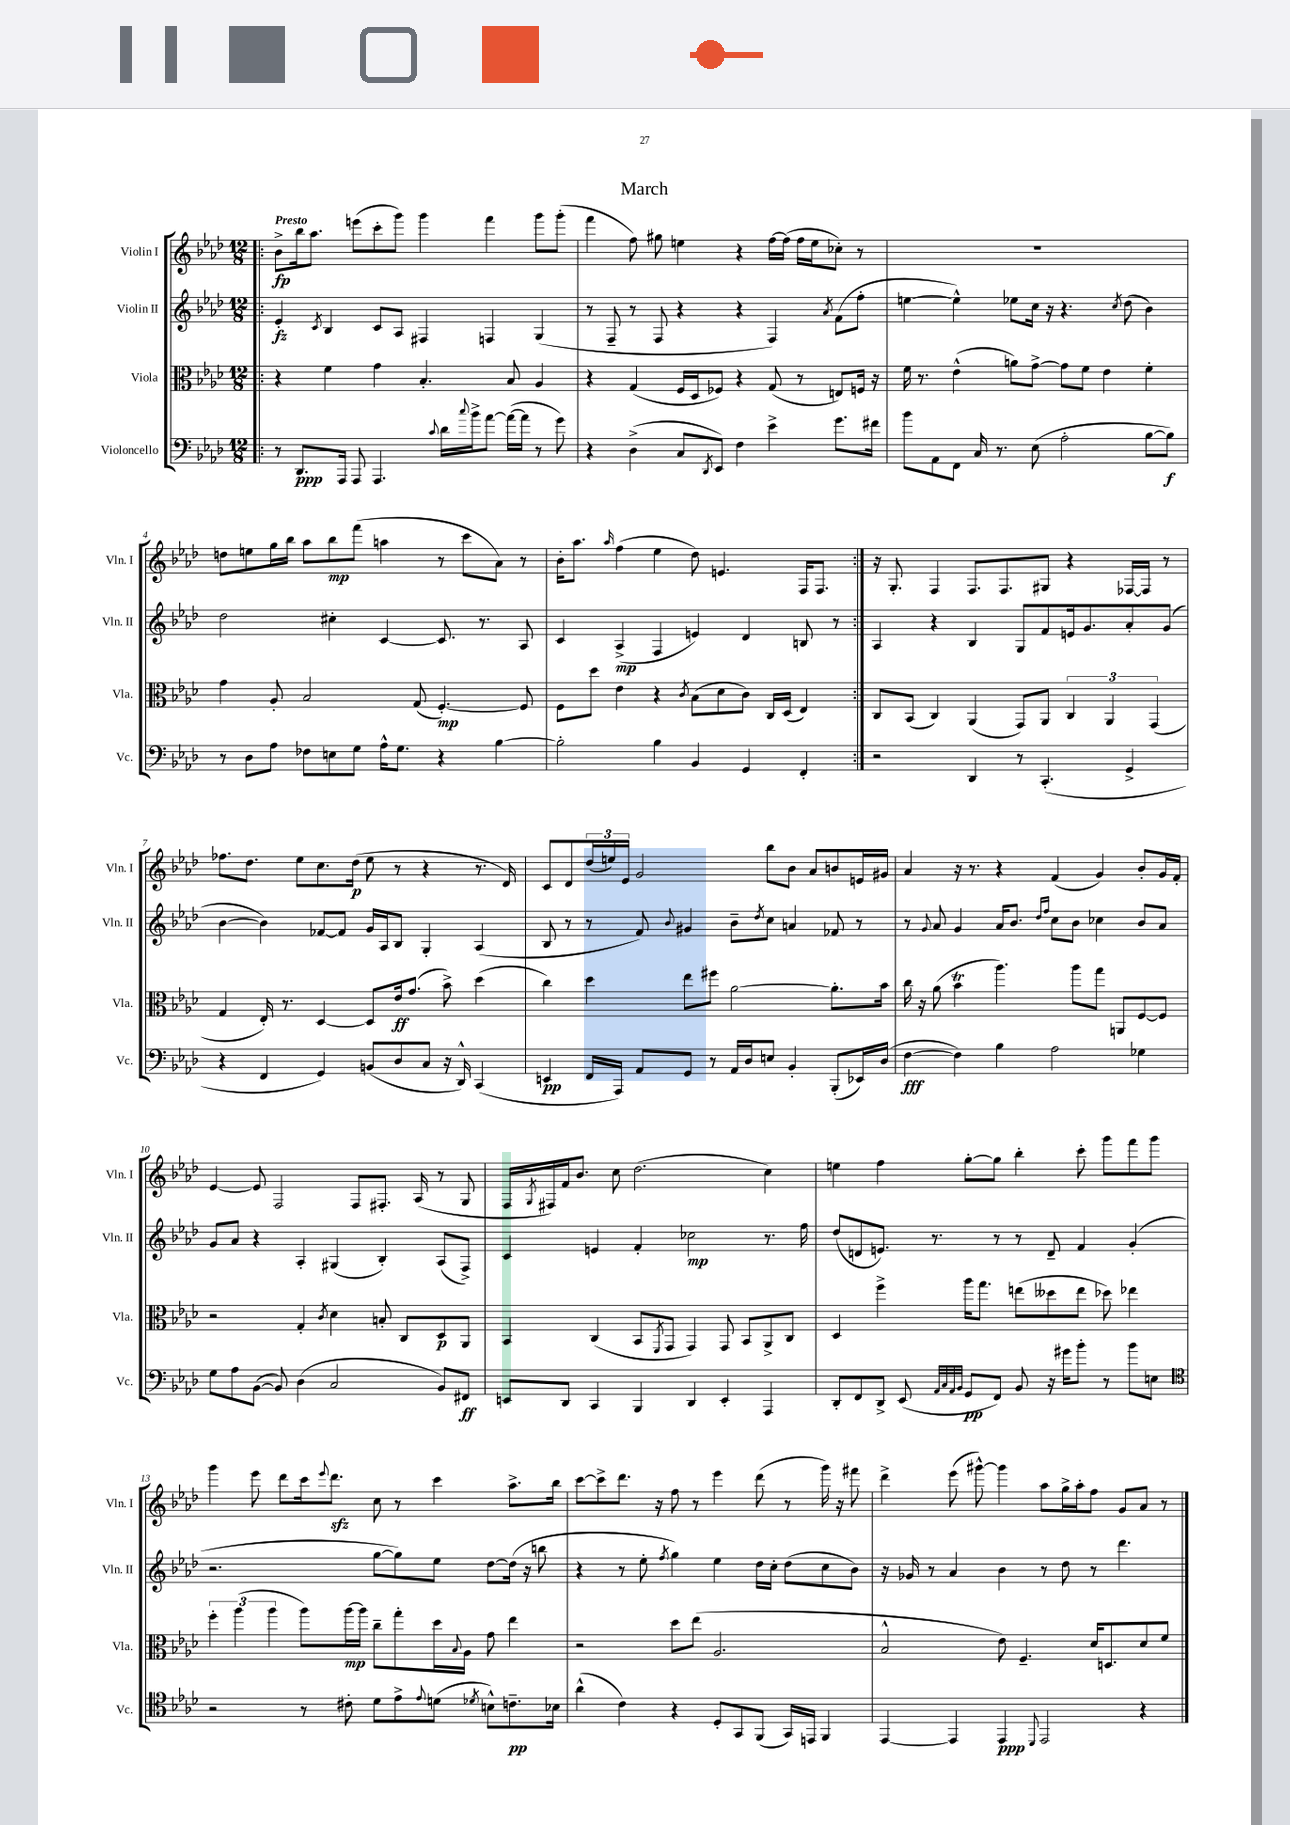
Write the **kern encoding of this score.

**kern	**dynam	**kern	**dynam	**kern	**dynam	**kern	**dynam
*part4	*part4	*part3	*part3	*part2	*part2	*part1	*part1
*staff4	*staff4	*staff3	*staff3	*staff2	*staff2	*staff1	*staff1
*I"Violoncello	*	*I"Viola	*	*I"Violin II	*	*I"Violin I	*
*I'Vc.	*	*I'Vla.	*	*I'Vln. II	*	*I'Vln. I	*
*clefF4	*	*clefC3	*	*clefG2	*	*clefG2	*
*k[b-e-a-d-]	*	*k[b-e-a-d-]	*	*k[b-e-a-d-]	*	*k[b-e-a-d-]	*
*M12/8	*	*M12/8	*	*M12/8	*	*M12/8	*
=1!|:	=1!|:	=1!|:	=1!|:	=1!|:	=1!|:	=1!|:	=1!|:
!	!	!	!	!	!	!LO:TX:a:B:t=Presto	!
8r	.	4r	.	4e-'/	fz	8b-^\L	fp
8.DD-/L	ppp	.	.	.	.	16bb-\k	.
.	.	.	.	.	.	8.aa-\J	.
.	.	.	.	8qc/	.	.	.
.	.	4f\	.	4B-/	.	.	.
16AAA-/Jk	.	.	.	.	.	.	.
8AAA-/	.	.	.	.	.	(8eeen\L	.
4.AAA-/	.	4g\	.	8c/L	.	8ccc'\	.
.	.	.	.	8A-/J	.	8ggg\J)	.
.	.	4.B-'/	.	4F#X/	.	4ggg\	.
8qqc/	.	.	.	.	.	.	.
16d-\LL	.	.	.	.	.	.	.
8qqcc/	.	.	.	.	.	.	.
16b-^\J	.	.	.	.	.	.	.
[8a-\J	.	.	.	4Fn/	.	4fff\	.
(16a-\LL_	.	8B-/	.	.	.	.	.
16a-\JJ]	.	.	.	.	.	.	.
8r	.	4A-/	.	(4G/	.	8ggg\L	.
8g\)	.	.	.	.	.	(8ggg'\J	.
=2	=2	=2	=2	=2	=2	=2	=2
4r	.	4r	.	8r	.	4fff\	.
.	.	.	.	8F~/	.	.	.
(4D-^\	.	(4G/	.	8r	.	8ff\)	.
.	.	.	.	8F/	.	8gg#X\	.
8C/L	.	16F/LL	.	4r	.	4een\	.
.	.	16D-/J	.	.	.	.	.
8qDD-/	.	.	.	.	.	.	.
8EE-/J)	.	8F-X/J)	.	.	.	.	.
4F\	.	4r	.	4r	.	4r	.
4e-^\	.	(8G/	.	4F/)	.	[16ff\LL	.
.	.	.	.	.	.	(16ff\JJ]	.
.	.	8r	.	.	.	16ff\LL	.
.	.	.	.	.	.	16ee\J	.
.	.	.	.	8qa-/	.	.	.
8.g\L	.	8En/L)	.	(8f\L	.	8cc-X'\J)	.
.	.	16Fn/Jk	.	8ff'\J	.	8r	.
16f#X\Jk	.	16r	.	.	.	.	.
=3	=3	=3	=3	=3	=3	=3	=3
8b-\L	.	16f\	.	[4een\	.	1.r	.
.	.	8.r	.	.	.	.	.
8AA-\	.	.	.	.	.	.	.
8FF\J	.	(4e-^^\	.	4ee^^\])	.	.	.
16C/	.	.	.	.	.	.	.
8.r	.	.	.	.	.	.	.
.	.	8an\L)	.	8ee-X\L	.	.	.
(8E-\	.	[8g^\J	.	16cc\Jk	.	.	.
.	.	.	.	16r	.	.	.
2A-'\	.	8g\L]	.	4.r	.	.	.
.	.	8f\J	.	.	.	.	.
.	.	4e-\	.	.	.	.	.
.	.	.	.	8qcc/	.	.	.
.	.	.	.	(8dd-\	.	.	.
[8B-\L	.	4f'\	.	4b-\)	.	.	.
8B-\J])	f	.	.	.	.	.	.
!!LO:LB:g=z
=4	=4	=4	=4	=4	=4	=4	=4
8r	.	4g\	.	2dd-\	.	8ddn\L	.
8D-\L	.	.	.	.	.	8een\	.
8A-\J	.	8A-'/	.	.	.	16gg\L	.
.	.	.	.	.	.	16bb-\JJ	.
8F-X\L	.	2B-/	.	.	.	8aa-\L	.
8En\	.	.	.	4cc#X'\	.	8bb-\	mp
8G\J	.	.	.	.	.	(8fff\J	.
16A-^^\KL	.	.	.	[4c/	.	4aan\	.
8.G\J	.	.	.	.	.	.	.
.	.	(8G/	.	.	.	.	.
4r	.	[4.F'/)	mp	8.c/]	.	8r	.
.	.	.	.	.	.	8ccc\L	.
.	.	.	.	8.r	.	.	.
[4B-\	.	.	.	.	.	8a-\J)	.
.	.	8F/]	.	8A-/	.	8r	.
=5	=5	=5	=5	=5	=5	=5	=5
2B-'\]	.	8F\L	.	4c/	.	16b-'\KL	.
.	.	.	.	.	.	8.aa-\J	.
.	.	8dd-\J	.	.	.	.	.
.	.	.	.	.	.	16qqaa-/	.
.	.	4e-\	.	(4A-^/	mp	(4ff\	.
4B-\	.	4r	.	4F/	.	4ee-\	.
.	.	8qc/	.	.	.	.	.
4BB-/	.	(8B-\L	.	4en/)	.	8dd-\)	.
.	.	8d-\	.	.	.	4.en/	.
4GG/	.	8c\J)	.	4d-/	.	.	.
.	.	16C/LL	.	.	.	.	.
.	.	(16D-/JJ	.	.	.	.	.
4FF'/	.	4E-/)	.	8Bn/	.	16F/KL	.
.	.	.	.	.	.	8.F/J	.
.	.	.	.	8r	.	.	.
=6:|!	=6:|!	=6:|!	=6:|!	=6:|!	=6:|!	=6:|!	=6:|!
2r	.	8C/L	.	4A-/	.	16r	.
.	.	.	.	.	.	8.G'/	.
.	.	(8BB-/J	.	.	.	.	.
.	.	4C/)	.	4r	.	4F/	.
4DD-/	.	(4AA-/	.	4B-/	.	8.F/L	.
.	.	.	.	.	.	8.F/	.
8r	.	8GG/L)	.	8G/L	.	.	.
(4.CC'/	.	8AA-/J	.	8f/	.	8G#X/J	.
.	.	6C/	.	16en/k	.	4r	.
.	.	.	.	8.g/	.	.	.
.	.	6AA-/	.	.	.	.	.
4GG^/	.	.	.	8a-'/	.	[16F-X/LL	.
.	.	.	.	.	.	16F-/JJ]	.
.	.	(6GG/	.	.	.	.	.
.	.	.	.	(8g/J	.	8r	.
!!LO:LB:g=z
=7	=7	=7	=7	=7	=7	=7	=7
4r	.	4G/	.	[4b-\	.	8.ff-X\L	.
.	.	.	.	.	.	8.dd-\J	.
4FF/	.	16E-'/)	.	4b-\])	.	.	.
.	.	8.r	.	.	.	.	.
.	.	.	.	.	.	8ee-\L	.
4GG/)	.	[4D-/	.	[8f-X/L	.	8.cc\	.
.	.	.	.	8f-/J]	.	.	.
.	.	.	.	.	.	(16dd-\Jk	p
(8BBn/L	.	8D-/L]	.	16g/LL	.	8ee-\	.
.	.	.	.	16A-/J	.	.	.
8D-/	.	16e-/k	ff	8B-/J	.	8r	.
.	.	(8.g/J	.	.	.	.	.
8C/J	.	.	.	4G'/	.	4r	.
16r	.	8b-^\)	.	.	.	.	.
16DD-^^/)	.	.	.	.	.	.	.
(4CC/	.	(4dd-\	.	(4A-/	.	8.r	.
.	.	.	.	.	.	16d-/)	.
=8	=8	=8	=8	=8	=8	=8	=8
4EEn/	pp	4cc\)	.	8B-/	.	8c/L	.
.	.	.	.	8r	.	8d-/	.
16FF/LL	.	4dd-\	.	8r	.	(24dd-/L	.
.	.	.	.	.	.	24een/)	.
16AAA-/JJ)	.	.	.	.	.	.	.
.	.	.	.	.	.	24e-/JJ	.
8AA-/L	.	.	.	8f/)	.	2g/	.
.	.	.	.	8qqb-/	.	.	.
8GG/J	.	8ee-\L	.	4g#X/	.	.	.
8r	.	8ff#X\J	.	.	.	.	.
16AA-/LL	.	[2a-\	.	8b-~\L	.	.	.
16D-/J	.	.	.	.	.	.	.
.	.	.	.	8qdd-/	.	.	.
8En/J	.	.	.	8cc\J	.	8bb-\L	.
4BB-'/	.	.	.	4an/	.	8b-\J	.
.	.	.	.	.	.	8a-/L	.
(8BBB-'/L	.	8.a-'\L]	.	8f-X/	.	8bn/	.
16EE-X/L)	.	.	.	8r	.	16en/L	.
(16D-/JJ	.	16b-\Jk	.	.	.	16g#X/JJ	.
=9	=9	=9	=9	=9	=9	=9	=9
[4F\	fff	16cc\	.	8r	.	4a-/	.
.	.	16r	.	.	.	.	.
.	.	.	.	8qqg/	.	.	.
.	.	(8a-\	.	8a-/	.	.	.
4F\])	.	4b-T\	.	4g/	.	16r	.
.	.	.	.	.	.	8.r	.
4B-\	.	4.aa-\)	.	16a-/KL	.	4r	.
.	.	.	.	8.b-/J	.	.	.
.	.	.	.	16qqdd-/LL	.	.	.
.	.	.	.	16qqff/JJ	.	.	.
2A-\	.	.	.	8cc\L	.	(4f/	.
.	.	8aa-\L	.	8b-\J	.	.	.
.	.	8gg\J	.	4cc-X\	.	4g/)	.
.	.	8AAn/L	.	.	.	.	.
4G-X\	.	[8F/	.	8b-/L	.	8b-'/L	.
.	.	8F/J]	.	8a-/J	.	16g/L	.
.	.	.	.	.	.	16f'/JJ	.
!!LO:LB:g=z
=10	=10	=10	=10	=10	=10	=10	=10
8G\L	.	2r	.	8g/L	.	[4e-/	.
8A-\	.	.	.	8a-/J	.	.	.
([8BB-\J	.	.	.	4r	.	8e-/]	.
8BB-/])	.	.	.	.	.	2F/	.
(4D-\	.	4G'/	.	4A-'/	.	.	.
.	.	8qc/	.	.	.	.	.
2C/	.	4d-\	.	(4G#X/	.	.	.
.	.	.	.	.	.	8F/L	.
.	.	8Bn'/	.	4B-'/)	.	8.F#X'/J	.
.	.	8C/L	.	.	.	.	.
.	.	.	.	.	.	(16A-/	.
8BB-/L)	.	8D-/	p	(8A-/L	.	8r	.
8FF#X/J	ff	8AA-/J	.	8F^/J)	.	8G/	.
=11	=11	=11	=11	=11	=11	=11	=11
8EEn/L	.	4BB-/	.	4c/	.	16F/LL	.
.	.	.	.	.	.	8qG/	.
.	.	.	.	.	.	16F#X/)	.
8DD-/J	.	.	.	.	.	16f/J	.
.	.	.	.	.	.	8.b-/J	.
4CC/	.	(4C/	.	4en/	.	.	.
.	.	.	.	.	.	8cc\	.
4BBB-/	.	8BB-/L	.	4f'/	.	(2.dd-\	.
.	.	8qFF/	.	.	.	.	.
.	.	8GG/J	.	.	.	.	.
4DD-/	.	4GG/)	.	2cc-X\	mp	.	.
4EE'/	.	8GG/	.	.	.	.	.
.	.	8BB-/L	.	.	.	.	.
4AAA-/	.	8AA-^/	.	8.r	.	4cc\)	.
.	.	8C/J	.	.	.	.	.
.	.	.	.	16ff\	.	.	.
=12	=12	=12	=12	=12	=12	=12	=12
8DD-'/L	.	4D-/	.	(8dd-/L	.	4een\	.
8FF/	.	.	.	8dn/	.	.	.
8DD-^/J	.	4ff^\	.	8.en/J)	.	4ff\	.
(8EE-/	.	.	.	.	.	.	.
.	.	.	.	8.r	.	.	.
32qqAA-/LLL	.	.	.	.	.	.	.
32qqC/	.	.	.	.	.	.	.
32qqAA-/	.	.	.	.	.	.	.
32qqBB-/JJJ	.	.	.	.	.	.	.
8GG/L	pp	16aa-\KL	.	.	.	[8gg'\L	.
.	.	8.gg\J	.	.	.	.	.
8FF/J)	.	.	.	8r	.	8gg\J]	.
8BB-/	.	(8een\L	.	8r	.	4bb-'\	.
16r	.	8dd--X\	.	8d~/	.	.	.
16g#X\KL	.	.	.	.	.	.	.
8b-'\J	.	8ee\J	.	4f/	.	8ccc'\	.
8r	.	8dd-X\)	.	.	.	8ggg\L	.
8b-\L	.	4ee-X\	.	(4g'/	.	8fff\	.
8En\J	.	.	.	.	.	8ggg\J	.
!!LO:LB:g=z
=13	=13	=13	=13	=13	=13	=13	=13
*clefC4	*	*	*	*	*	*	*
2r	.	6ff'\	.	2.r	.	4ggg\	.
.	.	(6aa-\	.	.	.	.	.
.	.	.	.	.	.	8eee-\	.
.	.	6aa-\	.	.	.	.	.
.	.	.	.	.	.	8ddd-\L	.
8r	.	8aa-\L)	.	.	.	16ccc\k	.
.	.	.	.	.	.	8qqeee-/	.
.	.	.	.	.	.	8.ddd-zz\J	.
8c#X'\	.	[16aa-\L	mp	.	.	.	.
.	.	16aa-\JJ]	.	.	.	.	.
8d-\L	.	8cc~\L	.	[8gg\L	.	8cc\	.
8e-^\	.	8gg'\	.	8gg\])	.	8r	.
8qqe-/	.	.	.	.	.	.	.
(8dn\J	.	16dd-\L	.	8ee-\J	.	4ccc\	.
.	.	8qqB-/	.	.	.	.	.
.	.	16A-\JJ	.	.	.	.	.
8qd-X/	.	.	.	.	.	.	.
8Bn^^\L)	.	8g\	.	[8dd-\L	.	.	.
8.cn~\	pp	4ee-\	.	(16dd-\Jk]	.	8.aa-^\L	.
.	.	.	.	16r	.	.	.
.	.	.	.	8bbn\	.	.	.
16B-X\Jk	.	.	.	.	.	16bb-\Jk	.
=14	=14	=14	=14	=14	=14	=14	=14
(4a-^^\	.	2r	.	4r	.	[8ccc\L	.
.	.	.	.	.	.	8ccc^\]	.
4c\)	.	.	.	8r	.	8.ddd-\J	.
.	.	.	.	8ee-'\	.	.	.
.	.	.	.	.	.	16r	.
.	.	.	.	8qff/	.	.	.
4r	.	8dd-\L	.	4gg\)	.	8ff\	.
.	.	(8ee-\J	.	.	.	8r	.
8D-'/L	.	2.A-/	.	4ee-\	.	4eee-\	.
8GG/	.	.	.	.	.	.	.
(8FF/J	.	.	.	16dd-\LL	.	(8ddd-\	.
.	.	.	.	16cc'\JJ	.	.	.
16GG/LL)	.	.	.	(8dd-\L	.	8r	.
16EEn/JJ	.	.	.	.	.	.	.
4FF/	.	.	.	8cc\	.	16ggg\)	.
.	.	.	.	.	.	16r	.
.	.	.	.	8b-\J)	.	8fff#X\	.
=15	=15	=15	=15	=15	=15	=15	=15
[4EE-/	.	2B-^^/	.	16r	.	4ddd-^\	.
.	.	.	.	16g-X/	.	.	.
.	.	.	.	8r	.	.	.
4EE-/]	.	.	.	4a-/	.	(8eee-\	.
.	.	.	.	.	.	[8ggg#X^^\)	.
4EE-/	ppp	8e-\)	.	4b-\	.	4ggg#\]	.
.	.	4.F~/	.	.	.	.	.
8qqDD-/	.	.	.	.	.	.	.
2EE-/	.	.	.	8r	.	8aa-\L	.
.	.	.	.	8dd-\	.	16gg^\L	.
.	.	.	.	.	.	16aa-'\J	.
.	.	16d-/KL	.	8r	.	8ff\J	.
.	.	8.Dn/	.	.	.	.	.
.	.	.	.	4.ddd-\	.	8g/L	.
4r	.	8d-/	.	.	.	8a-/J	.
.	.	8f/J	.	.	.	8r	.
==	==	==	==	==	==	==	==
*-	*-	*-	*-	*-	*-	*-	*-
